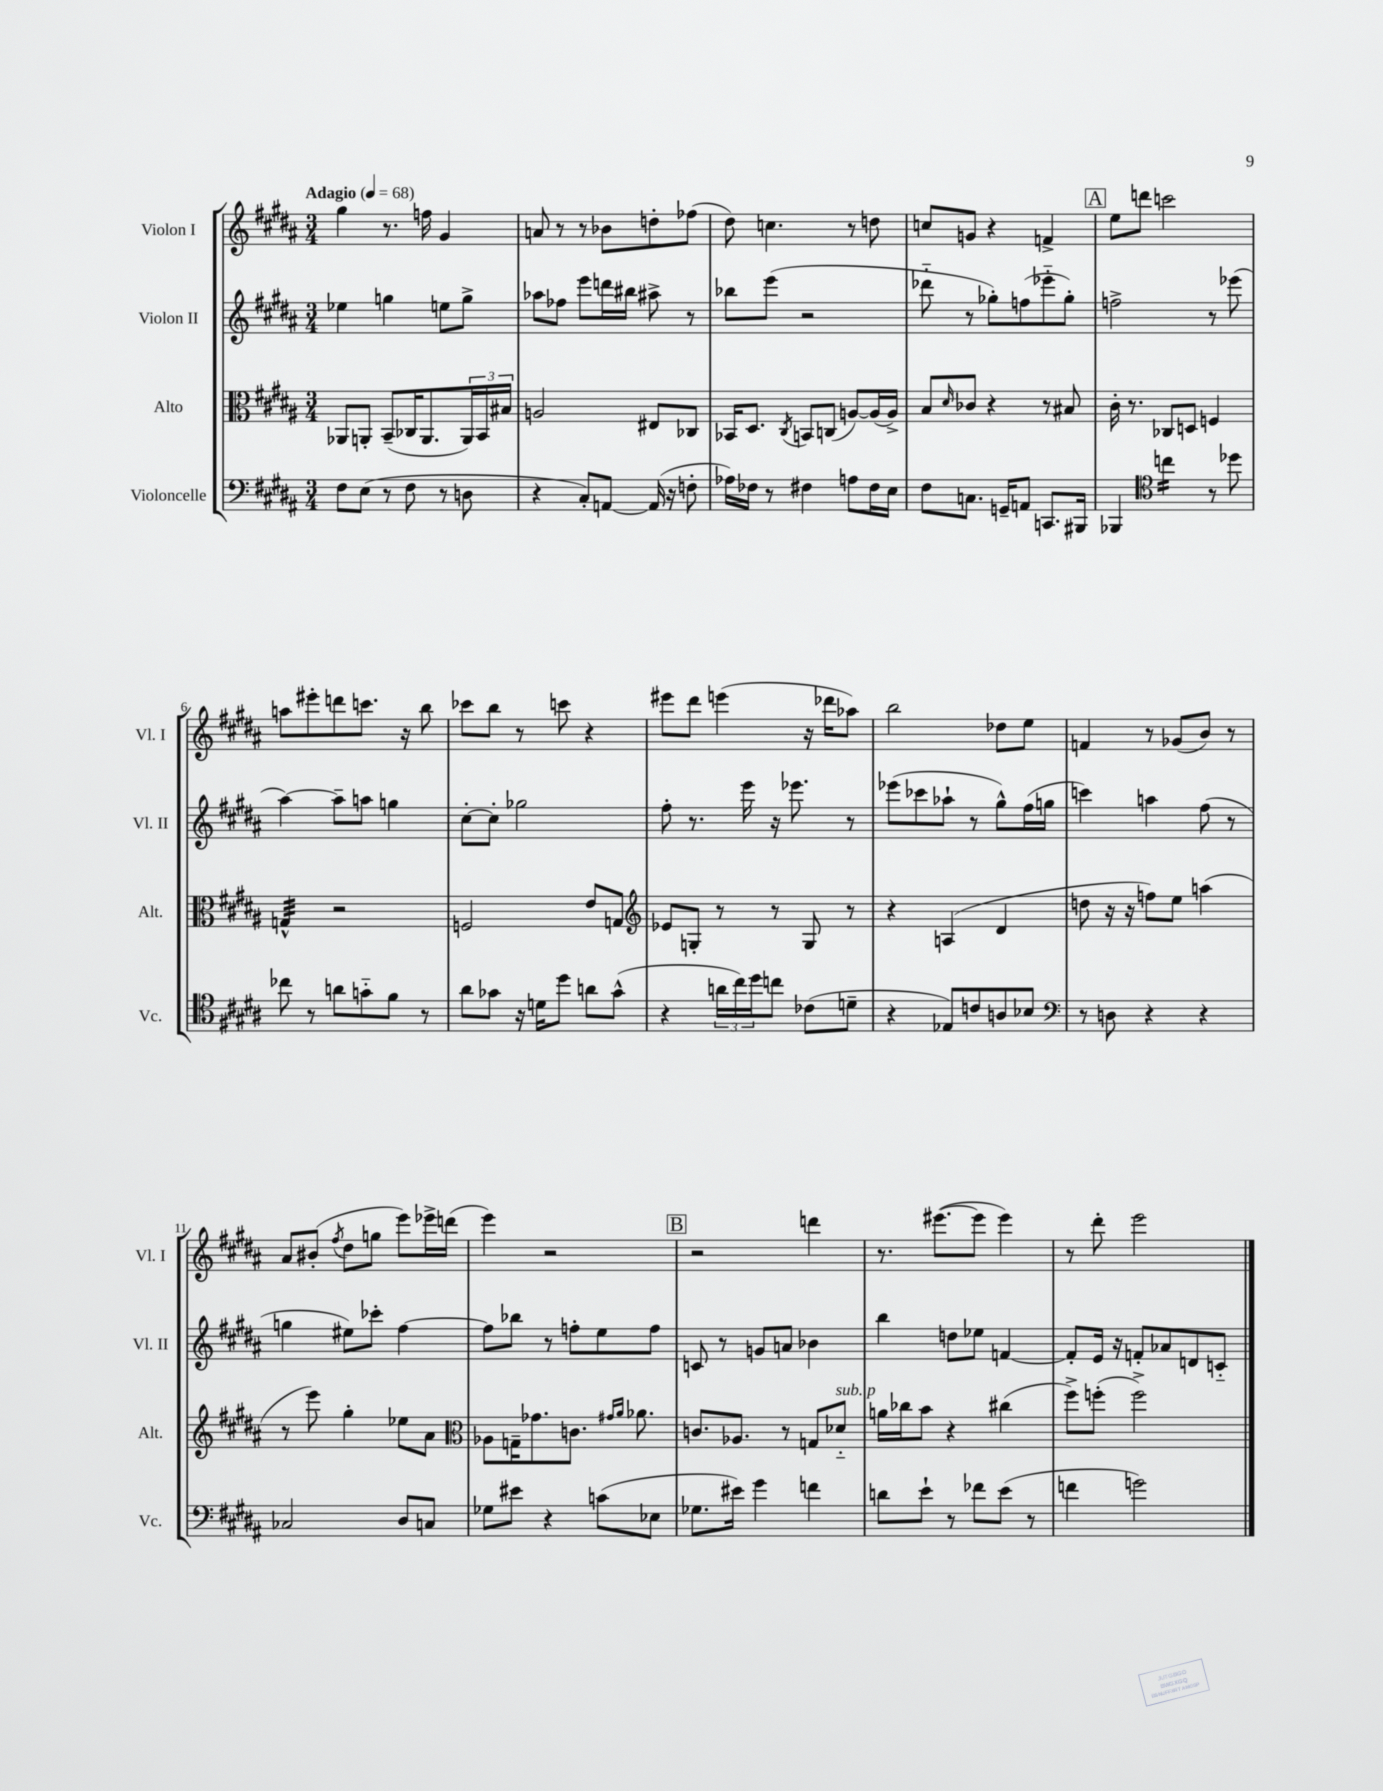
<<
\new StaffGroup <<
\new Staff = "s0" \with { instrumentName = "Violon I" shortInstrumentName = "Vl. I" } {
    \clef treble \key b \major \numericTimeSignature \time 3/4 \tempo "Adagio" 4 = 68
    gis''4 r8. f''16 gis'4 |
    a'8 r8 r8 bes'8 d''8-. fes''8( |
    dis''8) c''4. r8 d''8 |
    c''8 g'8 r4 f'4-> |
    \mark \markup { \box "A" } e''8 d'''8 c'''2 |
    a''8 eis'''8-. d'''8 c'''8. r16 b''8 |
    ces'''8 b''8 r8 c'''8 r4 |
    eis'''8 dis'''8 e'''4( r16 des'''16 aes''8) |
    b''2 des''8 e''8 |
    f'4 r8 ges'8( b'8) r8 |
    ais'8 bis'8-.( \acciaccatura { fis''8 } dis''8 g''8 e'''8) ees'''16-> d'''16( |
    e'''4) r2 |
    \mark \markup { \box "B" } r2 d'''4 |
    r8. eis'''8.~( eis'''8 eis'''4) |
    r8 dis'''8-. e'''2 \bar "|." |
}
\new Staff = "s1" \with { instrumentName = "Violon II" shortInstrumentName = "Vl. II" } {
    \clef treble \key b \major \numericTimeSignature \time 3/4
    ees''4 g''4 e''8 g''8-> |
    aes''8 fes''8 e'''8 d'''16 bis''16 ais''8-> r8 |
    bes''8 e'''8( r2 |
    des'''8-_ r8 ges''8-.) f''8( ees'''8-_ ges''8-.) |
    \mark \markup { \box "A" } f''2-> r8 ees'''8( |
    ais''4~) ais''8-- a''8 g''4 |
    cis''8~-. cis''8-. ges''2 |
    fis''8-. r8. e'''16 r16 ees'''8. r8 |
    ees'''8( ces'''8 aes''8-! r8 gis''8-^) fis''16( g''16 |
    c'''4) a''4 fis''8( r8 |
    g''4 eis''8) ces'''8-. fis''4~ |
    fis''8 bes''8 r8 f''8-. e''8 f''8 |
    \mark \markup { \box "B" } c'8 r8 g'8 a'8 bes'4 |
    b''4 d''8 ees''8 f'4~ |
    f'8-. e'16 r16 f'8-. aes'8 d'8 c'8-_ \bar "|." |
}
\new Staff = "s2" \with { instrumentName = "Alto" shortInstrumentName = "Alt." } {
    \clef alto \key b \major \numericTimeSignature \time 3/4
    aes,8 a,8-. b,8--( ces16 a,8. \tuplet 3/2 { a,16) b,16 bis16 } |
    a2 eis8 ces8 |
    bes,16 dis8. \acciaccatura { cis8 } b,8 c8( a8~) a16( a16->) |
    b8 \grace { dis'16 } ces'8 r4 r8 bis8 |
    \mark \markup { \box "A" } cis'16-. r8. ces8 d8 f4 |
    g4:32-^ r2 |
    f2 e'8 g8 |
    \clef treble ees'8 g8-. r8 r8 g8 r8 |
    r4 a4( dis'4 |
    d''8 r16 r16 f''8) e''8 a''4( |
    r8 e'''8) gis''4-. ees''8 ais'8 |
    \clef alto aes8 g16-- ges'8. c'8. \grace { gis'16 ais'16 } aes'8. |
    \mark \markup { \box "B" } c'8. aes8. r8 g8 des'8-_^\markup { \italic "sub. p" } |
    a'16 ces''16 b'8 r4 cis''4( |
    fis''8->) f''8-.( f''2->) \bar "|." |
}
\new Staff = "s3" \with { instrumentName = "Violoncelle" shortInstrumentName = "Vc." } {
    \clef bass \key b \major \numericTimeSignature \time 3/4
    fis8 e8( r8 fis8 r8 d8 |
    r4 cis8-.) a,8~ a,16( r16 f8-. |
    aes16) fes16 r8 fis4 a8 fis16 e16 |
    fis8 c8. g,16-- a,8 c,8. bis,,16 |
    \mark \markup { \box "A" } bes,,4 \clef tenor c''4:16 r8 des''8 |
    ces''8 r8 a'8 g'8-_ fis'8 r8 |
    ais'8 ges'8 r16 d'16 dis''8 a'8 ges'8-^( |
    r4 \tuplet 3/2 { a'16 cis''16) dis''16 } c''8 ces'8( d'8-- |
    r4 ees8) c'8 a8 bes8 |
    \clef bass r8 d8 r4 r4 |
    ces2 dis8 c8 |
    ges8 eis'8 r4 c'8( ees8 |
    \mark \markup { \box "B" } ges8. eis'16) gis'4 f'4 |
    d'8 e'8-! r8 fes'8 e'8( r8 |
    f'4 g'2) \bar "|." |
}
>>
>>
